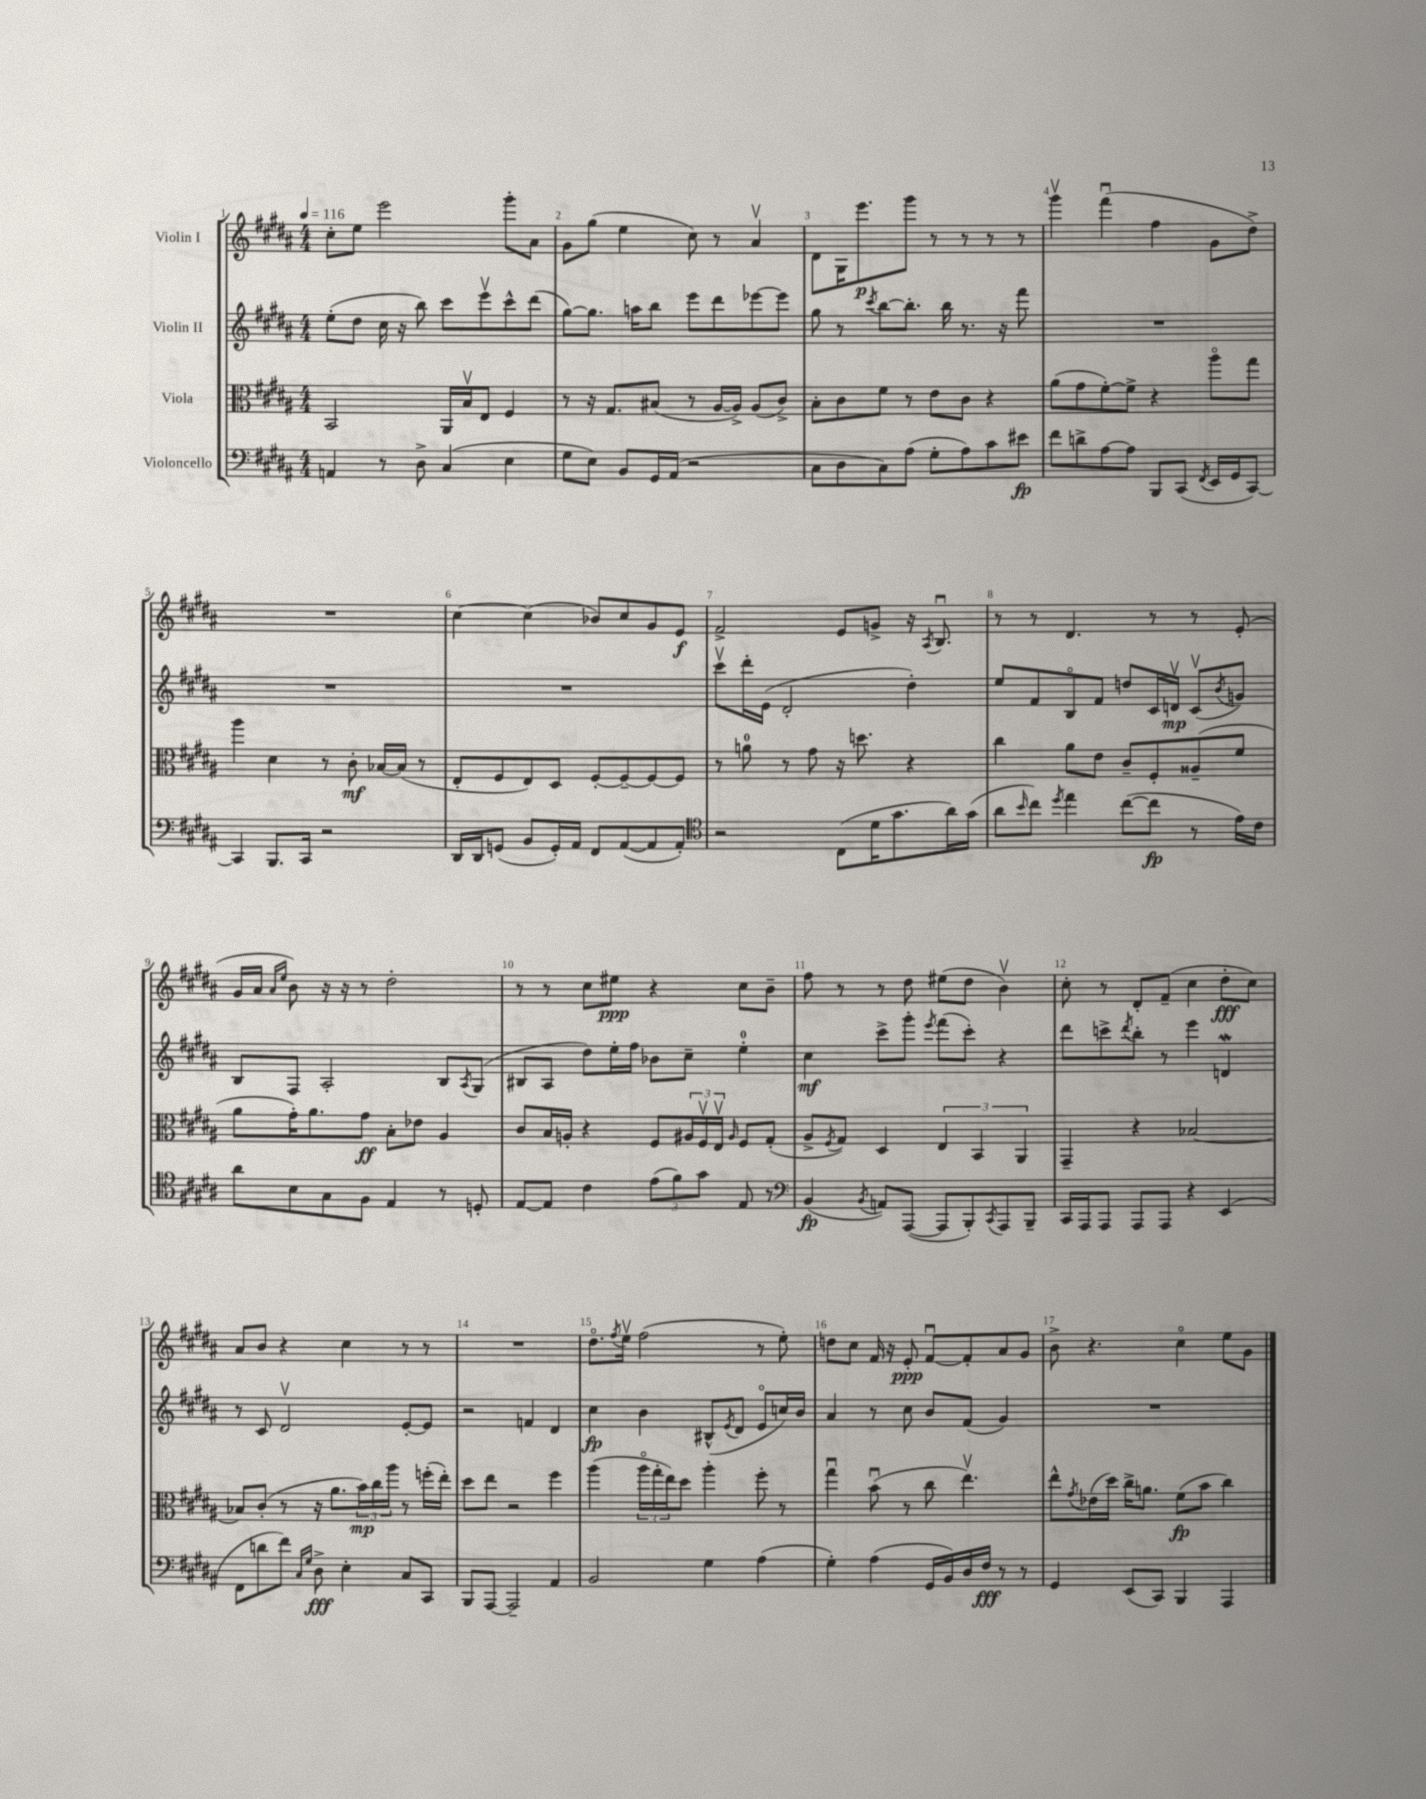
<<
\new StaffGroup <<
\new Staff = "s0" \with { instrumentName = "Violin I" } {
    \clef treble \key b \major \numericTimeSignature \time 4/4 \tempo 4 = 116
    cis''8-. e''8 e'''2 gis'''8-. ais'8 |
    gis'8 gis''8( e''4 cis''8) r8 ais'4\upbow |
    dis'8 gis16 e'''8.\p gis'''8 r8 r8 r8 r8 |
    gis'''4\upbow fis'''4\downbow( fis''4 gis'8 dis''8->) |
    R1 |
    cis''4~ cis''4( bes'8) cis''8 gis'8 e'8\f |
    fis'2-> e'8 g'8-> r16 \acciaccatura { ais8 } b8.\downbow |
    r8 r8 dis'4. r8 r8 e'8-.( |
    gis'16 ais'16 \grace { ais'16 e''16 } b'8) r16 r16 r8 dis''2-. |
    r8 r8 cis''8 eis''8\ppp r4 cis''8 b'8-- |
    fis''8 r8 r8 dis''8 eis''8( dis''8 b'4\upbow) |
    cis''8-. r8 dis'8-. fis'8--( cis''4 dis''8-.\fff cis''8) |
    ais'8 b'8 r4 cis''4 r8 r8 |
    R1 |
    dis''8.\flageolet \acciaccatura { fis''8 } e''16\upbow fis''2( r8 e''8-.) |
    d''8 cis''8 fis'16 r16 e'8-.\ppp fis'8~\downbow fis'8-. ais'8 gis'8 |
    b'8-> r4. cis''4\flageolet e''8 gis'8 \bar "|." |
}
\new Staff = "s1" \with { instrumentName = "Violin II" } {
    \clef treble \key b \major \numericTimeSignature \time 4/4
    e''8-.( dis''8 cis''16 r16 b''8) cis'''8 e'''8\upbow cis'''8-^ dis'''8( |
    gis''8~) gis''8. a''16 b''8 e'''8 dis'''8 ees'''8~ ees'''8 |
    gis''8 r8 \acciaccatura { cis'''8 } b''8~ b''8.-. b''16 r8. r16 fis'''8 |
    R1 |
    R1 |
    R1 |
    cis'''8\upbow dis'''16-. e'16( dis'2-. dis''4-.) |
    e''8 fis'8 b8\flageolet fis'8 d''8 cis'16 d'16\upbow\mp cis'8\upbow( \acciaccatura { b'8 } g'8) |
    b8 fis8 ais2-. b8 \acciaccatura { ais8 } gis8( |
    bis8 ais8 dis''8) e''16-. fis''16 bes'8 cis''8-- e''4-0-. |
    cis''4\mf cis'''8-> gis'''8-. \acciaccatura { e'''8 } fis'''8( cis'''8-.) r4 |
    dis'''8 c'''8-> \acciaccatura { dis'''8 } b''8-. r8 e'''4 d'4\mordent |
    r8 cis'8 dis'2\upbow e'8~-. e'8 |
    r2 f'4 dis'4 |
    cis''4\fp b'4 bis8-^( \acciaccatura { e'8 } dis'8 e'8\flageolet c''16) b'16 |
    ais'4 r8 cis''8 b'8 fis'8( gis'4) |
    R1 \bar "|." |
}
\new Staff = "s2" \with { instrumentName = "Viola" } {
    \clef alto \key b \major \numericTimeSignature \time 4/4
    b,2 ais,16 b16\upbow e8 fis4 |
    r8 r16 gis8. bis8( r8 ais16~ ais16->) ais8( cis'8->) |
    b8-. cis'8 fis'8 r8 e'8 cis'8 r4 |
    ais'8( gis'8 fis'8~-.) fis'8-> r4 ais''8\flageolet gis''8 |
    ais''4 dis'4 r8 cis'8-.\mf bes16~ bes16( r8 |
    e8-. fis8 e8) dis8 fis8~-. fis8~-- fis8~ fis8 |
    r8 a'8-0 r8 gis'8 r16 d''8. r4 |
    cis''4 ais'8 e'8 cis'8-- fis8-. aisis8--( fis'8 |
    ais'8 gis'16-.) ais'8. gis'8\ff b8-. ees'8 ais4 |
    cis'8 b16 a16-. r4 fis8 \tuplet 3/2 { ais16 fis16\upbow e16\upbow } \grace { ais16 } fis8 gis8-.( |
    ais8-> \acciaccatura { fis8 } gis8) dis4 \tuplet 3/2 { e4 b,4 ais,4 } |
    gis,4-- r4 bes2~ |
    bes8 cis'8-.( r8 r16 ais'8. \tuplet 3/2 { b'16\mp) cis''16 ais''16 } r8 f''16-.( e''16-.) |
    dis''8 e''8 r2 fis''4 |
    ais''4( \tuplet 3/2 { ais''16\flageolet gis''16-. e''16) } dis''8 ais''4-. fis''8-. r8 |
    gis''4\downbow b'8\downbow( r8 cis''8 e''4.\upbow) |
    e''8-^ \acciaccatura { gis'8 } ees'16( dis''16) cis''16-> a'8. fis'8\fp( b'8 cis''4) \bar "|." |
}
\new Staff = "s3" \with { instrumentName = "Violoncello" } {
    \clef bass \key b \major \numericTimeSignature \time 4/4
    a,4 r8 dis8-> cis4( e4 |
    gis8 e8) b,8 gis,16 ais,16( r2 |
    cis8 dis8 cis8) ais8( gis8-. ais8) cis'8 eis'8\fp |
    fis'8 d'8-> ais8~ ais8 b,,8 cis,8( \acciaccatura { fis,8 } e,16 gis,16 cis,8~) |
    cis,4 b,,8. cis,16 r2 |
    dis,16 dis,16 g,8( b,8 g,16-.) ais,16 fis,8 ais,8~( ais,8 ais,8-.) |
    \clef tenor r2 cis8( dis'16 gis'8. ais'16) gis'16( |
    ais'8 \grace { b'16 } cis''8) \acciaccatura { dis''8 } e''4 cis''8~( cis''8\fp r8 e'16) cis'16 |
    ais'8 b8 gis8 fis8 e4 r8 d8-. |
    e8~ e8 cis'4 \tuplet 3/2 { e'8( fis'8) gis'8 } e8 r8 |
    \clef bass b,4\fp( \acciaccatura { b,8 } a,8) ais,,8~( ais,,8 b,,8-.) \acciaccatura { cis,8 } ais,,8 b,,8-- |
    cis,16 ais,,16 ais,,8 ais,,8 ais,,8 r4 e,4( |
    fis,8 d'8 fis'8) \grace { cis16 gis16 } dis8->\fff e4-. cis8 cis,8 |
    b,,8 ais,,8~ ais,,2-- ais,4 |
    b,2 gis4 ais4( |
    gis4-.) ais4( gis,16 b,16) dis16 fis16\fff r8 r8 |
    gis,4 e,8( cis,8) b,,4 ais,,4 \bar "|." |
}
>>
>>
\layout { \context { \Score \override BarNumber.break-visibility = ##(#f #t #t) barNumberVisibility = #all-bar-numbers-visible } }
